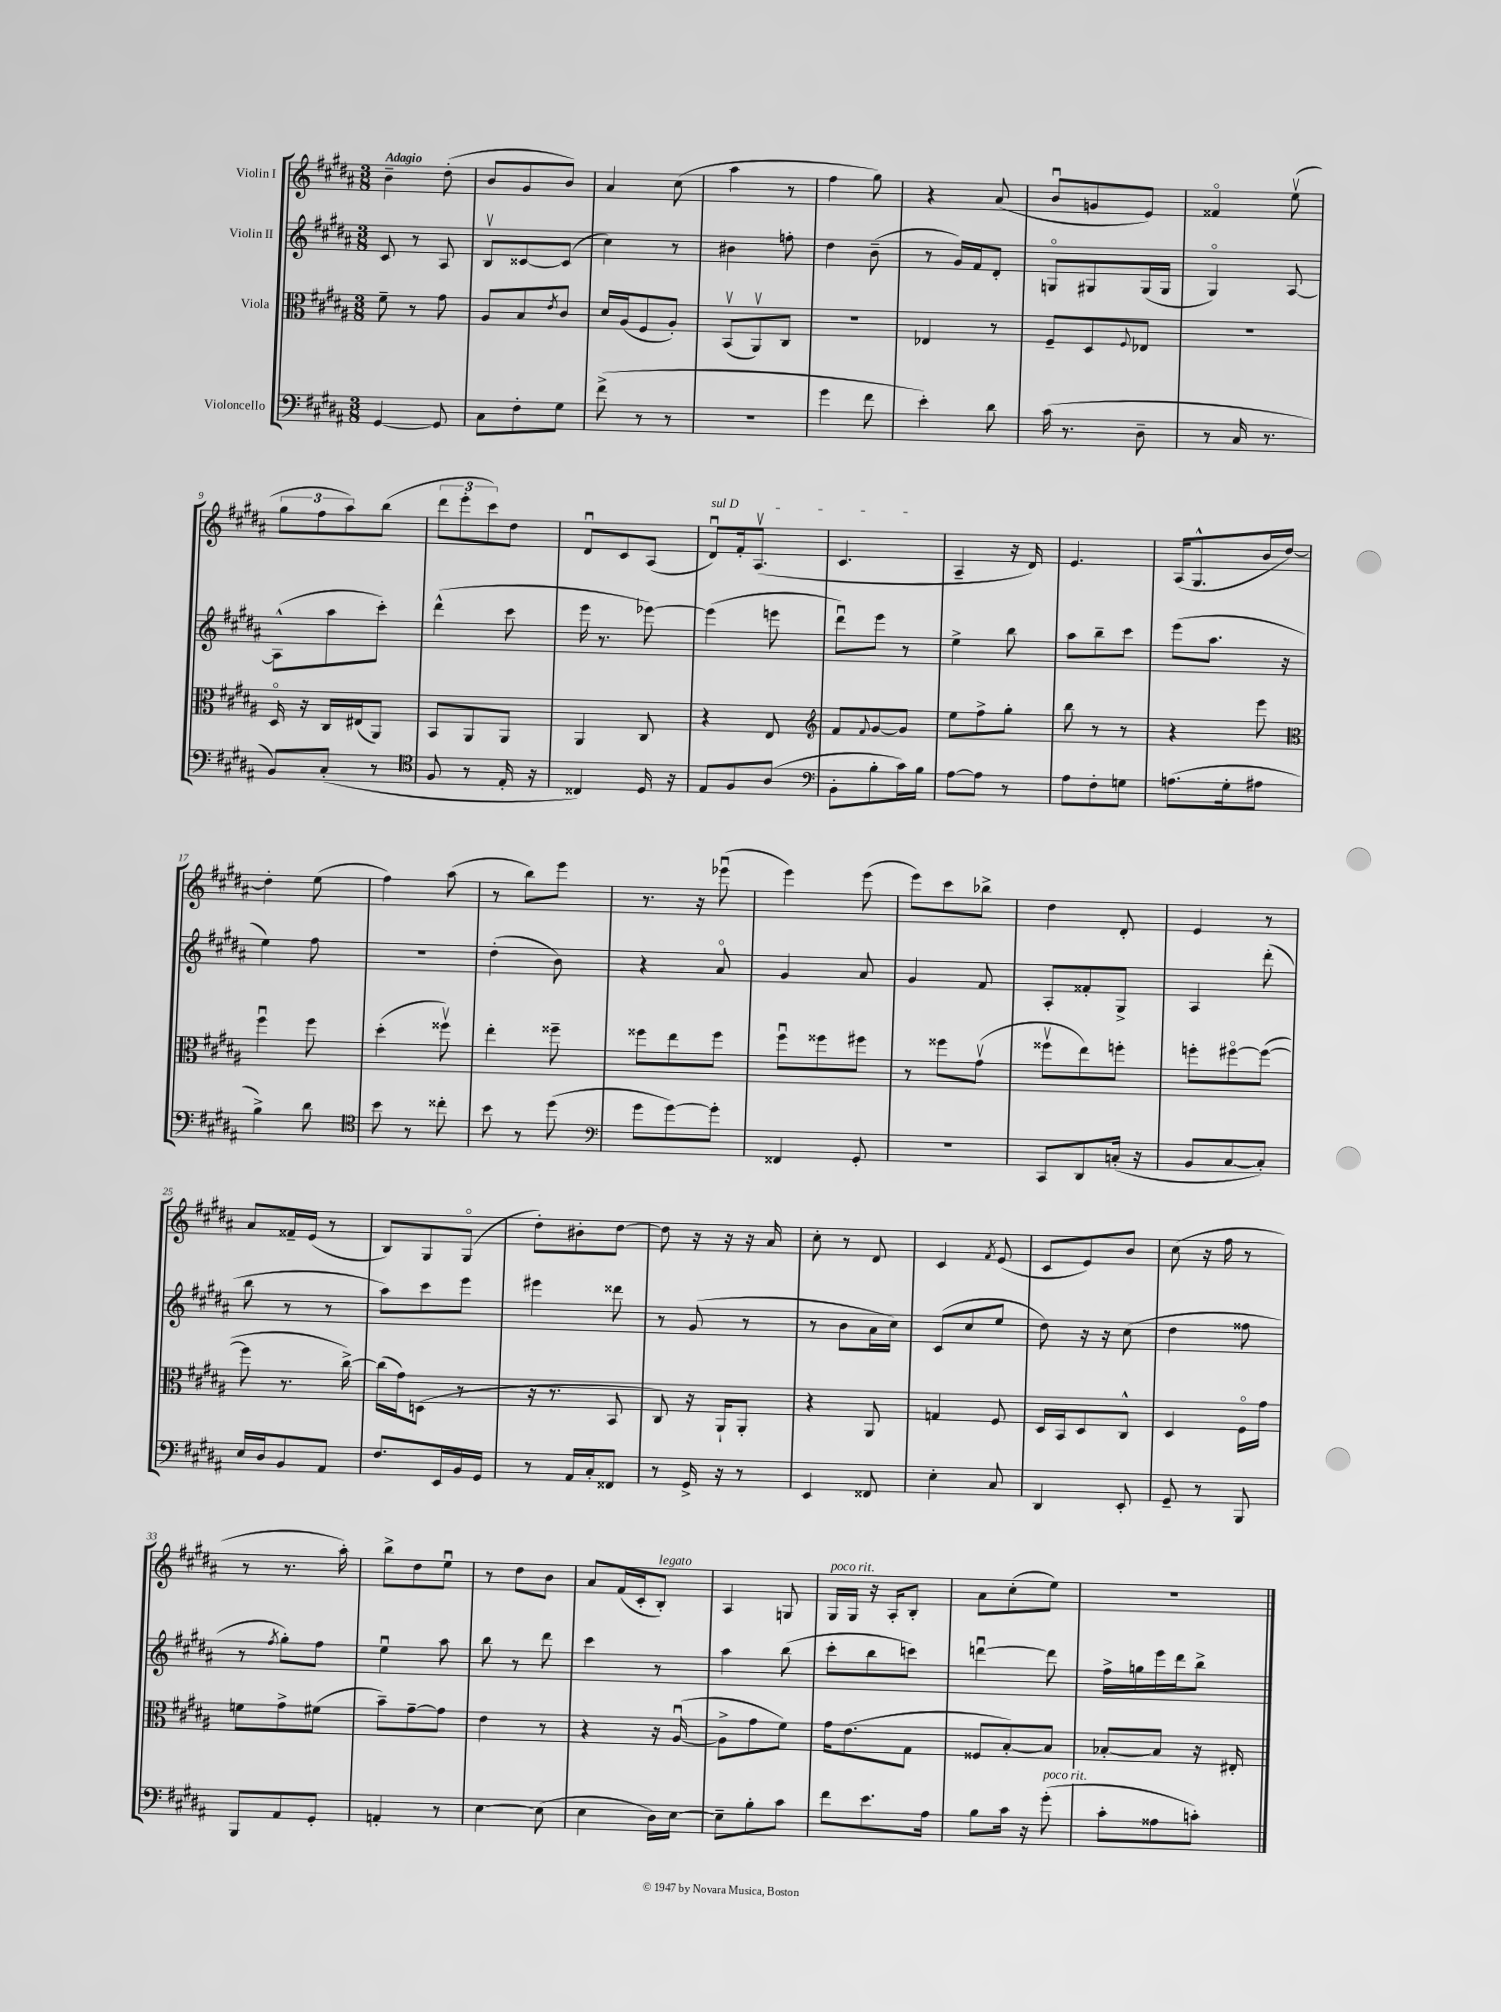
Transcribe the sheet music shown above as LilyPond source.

<<
\new StaffGroup <<
\new Staff = "s0" \with { instrumentName = "Violin I" } {
    \clef treble \key b \major \numericTimeSignature \time 3/8 \tempo "Adagio"
    b'4-- dis''8-.( |
    b'8 gis'8 b'8) |
    ais'4 cis''8( |
    ais''4 r8 |
    fis''4 gis''8) |
    r4 ais'8( |
    b'8\downbow g'8 e'8) |
    fisis'4\flageolet e''8\upbow( |
    \tuplet 3/2 { gis''8 fis''8 ais''8) } b''8( |
    \tuplet 3/2 { dis'''8 e'''8-. cis'''8) } dis''8 |
    dis'8\downbow cis'8 ais8( |
    \once \override TextSpanner.bound-details.left.text = \markup { \italic "sul D" } dis'8\downbow\startTextSpan) fis'16-. ais8.\upbow( |
    cis'4.\stopTextSpan |
    ais4-- r16 dis'16) |
    e'4. |
    ais16( gis8.-^ b'16 dis''16~) |
    dis''4-. e''8( |
    fis''4) ais''8( |
    r8 b''8) e'''8 |
    r8. r16 ees'''8\downbow( |
    e'''4) e'''8( |
    e'''8) cis'''8 bes''8-> |
    dis''4 dis'8-. |
    e'4 r8 |
    ais'8 fisis'16-- e'16( r8 |
    b8) gis8 gis8\flageolet( |
    dis''8-.) bis'8-. dis''8~ |
    dis''8 r16 r16 r16 ais'16 |
    cis''8-. r8 dis'8 |
    cis'4 \acciaccatura { fis'8 } e'8( |
    cis'8 e'8) b'8 |
    cis''8( r16 fis''16 r8 |
    r8 r8. ais''16-.) |
    b''8-> dis''8 e''8\downbow |
    r8 dis''8 b'8 |
    ais'8 fis'16( cis'16-. b8-.^\markup { \italic "legato" }) |
    ais4 g8 |
    gis16^\markup { \italic "poco rit." } gis16 r16 ais16-. b8-. |
    ais'8 cis''8-.( e''8) |
    R4. \bar "|." |
}
\new Staff = "s1" \with { instrumentName = "Violin II" } {
    \clef treble \key b \major \numericTimeSignature \time 3/8
    cis'8 r8 ais8 |
    b8\upbow cisis'8~ cisis'8( |
    cis''4) r8 |
    bis'4 f''8-. |
    dis''4 b'8--( |
    r8 gis'16) fis'16 dis'8-. |
    g8\flageolet gis8 gis16( gis16 |
    gis4\flageolet) ais8~ |
    ais8-^( ais''8 cis'''8-.) |
    dis'''4-^( cis'''8 |
    e'''16 r8. ees'''8~) |
    ees'''4( e'''8 |
    dis'''8\downbow) e'''8 r8 |
    e''4-> b''8 |
    ais''8 b''8-- cis'''8 |
    e'''8( ais''8. r16 |
    e''4) fis''8 |
    R4. |
    dis''4-.( b'8) |
    r4 ais'8\flageolet |
    gis'4 ais'8 |
    gis'4 fis'8 |
    ais8-. fisis'8-. gis8-> |
    ais4 dis'''8-.( |
    b''8 r8 r8 |
    ais''8) cis'''8 e'''8 |
    eis'''4 disis'''8 |
    r8 gis'8( r8 |
    r8 b'8 ais'16 cis''16) |
    cis'8( cis''8 e''8 |
    dis''8) r16 r16 cis''8( |
    dis''4 fisis''8 |
    r8 \acciaccatura { fis''8 } gis''8-.) fis''8 |
    e''4\downbow ais''8 |
    b''8 r8 dis'''8 |
    cis'''4 r8 |
    ais''4 b''8( |
    cis'''8-. b''8 c'''8) |
    d'''4~\downbow d'''8 |
    fis''16-> g''16 e'''16 dis'''16 b''8-> \bar "|." |
}
\new Staff = "s2" \with { instrumentName = "Viola" } {
    \clef alto \key b \major \numericTimeSignature \time 3/8
    fis'8-- r8 gis'8 |
    ais8 b8 \acciaccatura { e'8 } cis'8 |
    dis'16 ais16( fis8 ais8-.) |
    b,8\upbow( ais,8\upbow) cis8 |
    R4. |
    ees4 r8 |
    fis8-- dis8 \appoggiatura { fis8 } ees8 |
    R4. |
    dis16\flageolet r16 cis16 eis16( ais,8) |
    b,8 ais,8 ais,8 |
    ais,4 cis8 |
    r4 e8 |
    \clef treble fis'8 \appoggiatura { fis'8 } gis'8~ gis'8 |
    e''8 fis''8-> gis''8-. |
    b''8 r8 r8 |
    r4 e'''8 |
    \clef alto fis''4\downbow fis''8 |
    dis''4-.( fisis''8\upbow) |
    e''4-. fisis''8-- |
    fisis''8 e''8 fisis''8 |
    fis''8\downbow fisis''8 fis''8 |
    r8 fisis''8 gis'8\upbow( |
    fisis''8\upbow e''8) f''8-. |
    f''8-. fis''8~\flageolet fis''8~( |
    fis''8 r8. cis''16~->) |
    cis''16( gis'16) d8( r8 |
    r16 r8. b,8 |
    cis8) r16 ais,16-! ais,8-. |
    r4 ais,8 |
    g4 fis8 |
    dis16 b,16 dis8 cis8-^ |
    dis4 fis16\flageolet gis'16 |
    f'8 gis'8-> fis'8( |
    b'8--) gis'8~-- gis'8 |
    e'4 r8 |
    r4 r16 ais16~\downbow( |
    ais8-> gis'8 fis'8) |
    gis'16 e'8.( gis8 |
    fisis8 b8~-.) b8 |
    bes8~-. bes8 r16 eis16-. \bar "|." |
}
\new Staff = "s3" \with { instrumentName = "Violoncello" } {
    \clef bass \key b \major \numericTimeSignature \time 3/8
    gis,4~ gis,8 |
    cis8 fis8-. gis8 |
    fis'8->( r8 r8 |
    R4. |
    gis'4 fis'8 |
    e'4-.) dis'8 |
    cis'16( r8. dis8-- |
    r8 cis16 r8. |
    b,8) cis8-.( r8 |
    \clef tenor fis8 r8 e16-. r16 |
    cisis4) dis16 r16 |
    e8 fis8 ais8( |
    \clef bass b,8-. b8-. cis'16) b16 |
    ais8~ ais8 r8 |
    ais8 fis8-. g8 |
    a8.( gis16-. ais8 |
    b4->) dis'8 |
    \clef tenor b'8 r8 cisis''8-. |
    b'8 r8 dis''8( |
    \clef bass gis'8 gis'8~) gis'8-. |
    fisis,4 gis,8-. |
    R4. |
    cis,8 dis,8 c16-.( r16 |
    b,8 cis8~ cis8-.) |
    e16 dis16 b,8 ais,8 |
    fis8. e,16 b,16 gis,16 |
    r8 ais,16 cis16-. fisis,8 |
    r8 gis,16-> r16 r8 |
    e,4 fisis,8 |
    e4-. cis8 |
    dis,4 e,8-. |
    gis,8-- r8 b,,8 |
    b,,8 ais,8 gis,8-. |
    a,4-. r8 |
    e4~ e8( |
    e4 dis16) e16~ |
    e8-- b8-. cis'8 |
    fis'8 e'8. ais16 |
    b8 cis'16 r16 gis'8-.^\markup { \italic "poco rit." }( |
    cis'8-. aisis8 c'8-.) \bar "|." |
}
>>
>>
